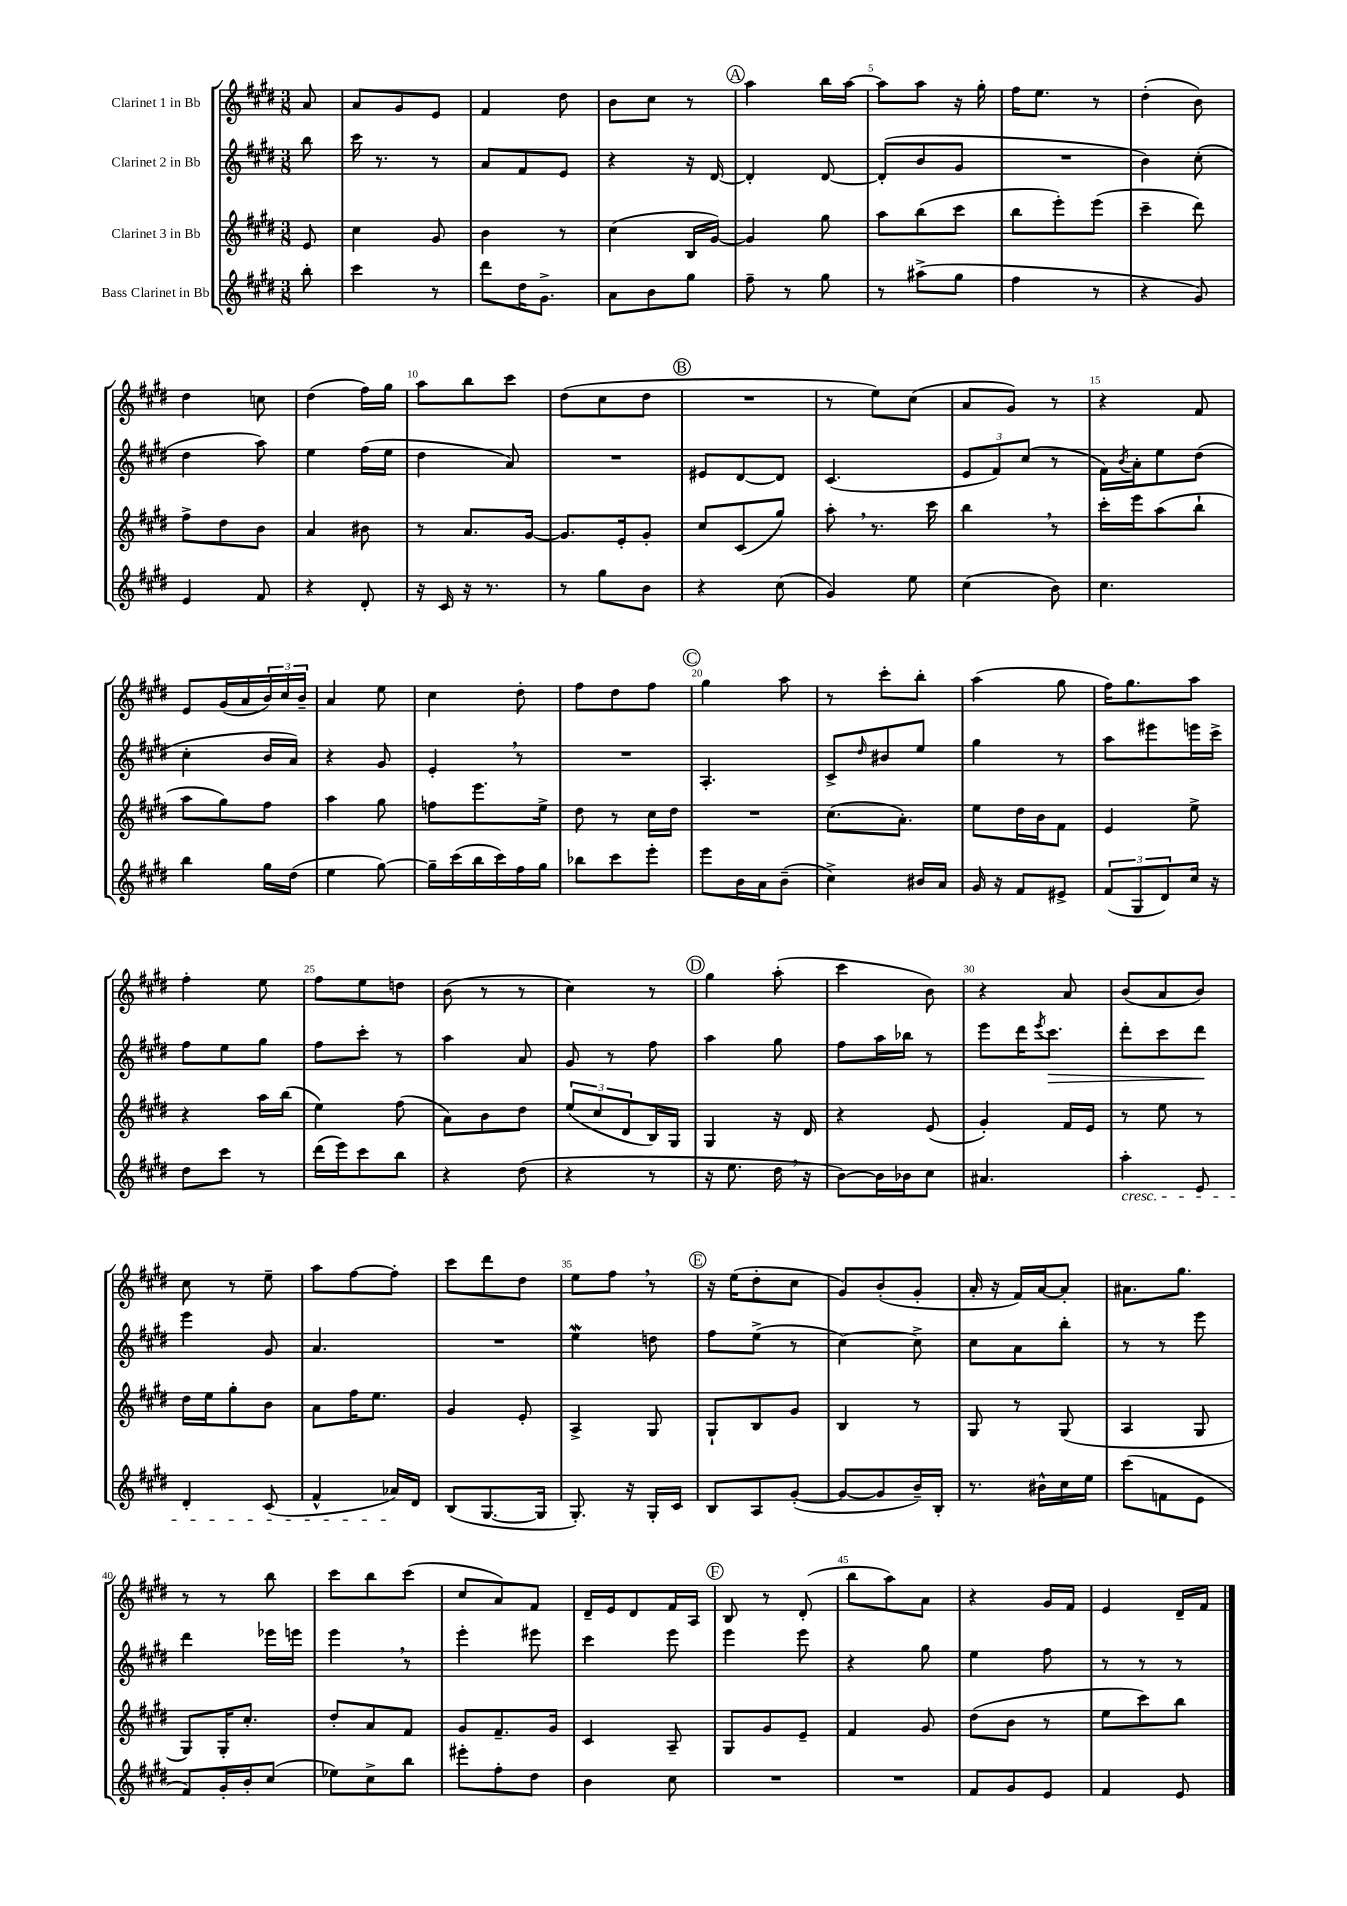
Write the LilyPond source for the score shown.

<<
\new StaffGroup <<
\new Staff = "s0" \with { instrumentName = "Clarinet 1 in Bb" } {
    \clef treble \key e \major \numericTimeSignature \time 3/8 \partial 8
    a'8 |
    a'8 gis'8 e'8 |
    fis'4 dis''8 |
    b'8 cis''8 r8 |
    \mark \markup { \circle "A" } a''4 b''16 a''16~ |
    a''8 a''8 r16 gis''16-. |
    fis''16 e''8. r8 |
    dis''4-.( b'8) |
    dis''4 c''8 |
    dis''4( fis''16) gis''16 |
    a''8 b''8 cis'''8 |
    dis''8( cis''8 dis''8 |
    \mark \markup { \circle "B" } R4. |
    r8 e''8) cis''8( |
    a'8 gis'8) r8 |
    r4 fis'8 |
    e'8 gis'16( a'16 \tuplet 3/2 { b'16) cis''16 b'16-- } |
    a'4 e''8 |
    cis''4 dis''8-. |
    fis''8 dis''8 fis''8 |
    \mark \markup { \circle "C" } gis''4 a''8 |
    r8 cis'''8-. b''8-. |
    a''4( gis''8 |
    fis''16) gis''8. a''8 |
    fis''4-. e''8 |
    fis''8 e''8 d''8 |
    b'8( r8 r8 |
    cis''4) r8 |
    \mark \markup { \circle "D" } gis''4 a''8-.( |
    cis'''4 b'8) |
    r4 a'8 |
    b'8( a'8 b'8) |
    cis''8 r8 e''8-- |
    a''8 fis''8~ fis''8-. |
    cis'''8 dis'''8 dis''8 |
    e''8 fis''8 \breathe r8 |
    \mark \markup { \circle "E" } r16 e''16( dis''8-. cis''8 |
    gis'8) b'8-.( gis'8-. |
    a'16-. r16 fis'16) a'16~ a'8-. |
    ais'8. gis''8. |
    r8 r8 b''8 |
    cis'''8 b''8 cis'''8( |
    cis''8 a'8) fis'8 |
    dis'16-- e'16 dis'8 fis'16 a16 |
    \mark \markup { \circle "F" } b8 r8 dis'8-.( |
    b''8 a''8) a'8 |
    r4 gis'16 fis'16 |
    e'4 dis'16-- fis'16 \bar "|." |
}
\new Staff = "s1" \with { instrumentName = "Clarinet 2 in Bb" } {
    \clef treble \key e \major \numericTimeSignature \time 3/8 \partial 8
    b''8 |
    cis'''16 r8. r8 |
    a'8 fis'8 e'8 |
    r4 r16 dis'16~ |
    \mark \markup { \circle "A" } dis'4-. dis'8~ |
    dis'8-.( b'8 gis'8 |
    R4. |
    b'4) cis''8-.( |
    dis''4 a''8) |
    e''4 fis''16( e''16 |
    dis''4 a'8) |
    R4. |
    \mark \markup { \circle "B" } eis'8 dis'8~ dis'8 |
    cis'4.( |
    \tuplet 3/2 { e'8 fis'8) cis''8( } r8 |
    fis'16) \acciaccatura { b'8 } a'16-. e''8 dis''8( |
    cis''4-. b'16 a'16) |
    r4 gis'8 |
    e'4-. \breathe r8 |
    R4. |
    \mark \markup { \circle "C" } a4.-. |
    cis'8-> \grace { dis''16 } bis'8 e''8 |
    gis''4 r8 |
    a''8 eis'''8 e'''16 cis'''16-> |
    fis''8 e''8 gis''8 |
    fis''8 cis'''8-. r8 |
    a''4 a'8 |
    gis'8 r8 fis''8 |
    \mark \markup { \circle "D" } a''4 gis''8 |
    fis''8 a''16 bes''16 r8 |
    e'''8 dis'''16 \acciaccatura { e'''8 } cis'''8.\> |
    dis'''8-. cis'''8 dis'''8\! |
    e'''4 gis'8 |
    a'4. |
    R4. |
    e''4\mordent d''8 |
    \mark \markup { \circle "E" } fis''8 e''8->( r8 |
    cis''4~) cis''8-> |
    cis''8 a'8 b''8-. |
    r8 r8 e'''8 |
    dis'''4 ees'''16 e'''16 |
    e'''4 \breathe r8 |
    e'''4-. eis'''8 |
    cis'''4 e'''8 |
    \mark \markup { \circle "F" } e'''4 e'''8 |
    r4 gis''8 |
    e''4 fis''8 |
    r8 r8 r8 \bar "|." |
}
\new Staff = "s2" \with { instrumentName = "Clarinet 3 in Bb" } {
    \clef treble \key e \major \numericTimeSignature \time 3/8 \partial 8
    e'8 |
    cis''4 gis'8 |
    b'4 r8 |
    cis''4( b16 gis'16~) |
    \mark \markup { \circle "A" } gis'4 gis''8 |
    a''8 b''8( cis'''8 |
    b''8 e'''8-.) e'''8( |
    cis'''4-- dis'''8) |
    fis''8-> dis''8 b'8 |
    a'4 bis'8 |
    r8 a'8. gis'16~ |
    gis'8. e'16-. gis'8-. |
    \mark \markup { \circle "B" } cis''8 cis'8( gis''8) |
    a''8-. \breathe r8. cis'''16 |
    b''4 \breathe r8 |
    cis'''16-. e'''16 a''8( b''8-! |
    a''8 gis''8) fis''8 |
    a''4 gis''8 |
    f''8 e'''8. e''16-> |
    dis''8 r8 cis''16 dis''16 |
    \mark \markup { \circle "C" } R4. |
    cis''8.( a'8.-.) |
    e''8 dis''16 b'16 fis'8 |
    e'4 e''8-> |
    r4 a''16 b''16( |
    e''4) fis''8( |
    a'8) b'8 dis''8 |
    \tuplet 3/2 { e''8( cis''8 dis'8 } b16) gis16 |
    \mark \markup { \circle "D" } gis4 r16 dis'16 |
    r4 e'8( |
    gis'4-.) fis'16 e'16 |
    r8 e''8 r8 |
    dis''16 e''16 gis''8-. b'8 |
    a'8 fis''16 e''8. |
    gis'4 e'8-. |
    a4-> gis8 |
    \mark \markup { \circle "E" } gis8-! b8 gis'8 |
    b4 r8 |
    gis8 r8 gis8( |
    a4 gis8 |
    gis8) gis16-. cis''8.-. |
    dis''8-. a'8 fis'8 |
    gis'8 fis'8.-- gis'16 |
    cis'4 a8-- |
    \mark \markup { \circle "F" } gis8 gis'8 e'8-- |
    fis'4 gis'8 |
    dis''8( b'8 r8 |
    e''8 cis'''8) b''8 \bar "|." |
}
\new Staff = "s3" \with { instrumentName = "Bass Clarinet in Bb" } {
    \clef treble \key e \major \numericTimeSignature \time 3/8 \partial 8
    b''8-. |
    cis'''4 r8 |
    dis'''8 dis''16 gis'8.-> |
    a'8 b'8 gis''8 |
    \mark \markup { \circle "A" } fis''8-- r8 gis''8 |
    r8 ais''8->( gis''8 |
    fis''4 r8 |
    r4 gis'8) |
    e'4 fis'8 |
    r4 dis'8-. |
    r16 cis'16 r16 r8. |
    r8 gis''8 b'8 |
    \mark \markup { \circle "B" } r4 cis''8( |
    gis'4) e''8 |
    cis''4( b'8) |
    cis''4. |
    b''4 gis''16 dis''16( |
    e''4 gis''8~) |
    gis''16-- cis'''16( b''16 cis'''16) fis''16 gis''16 |
    bes''8 cis'''8 e'''8-. |
    \mark \markup { \circle "C" } e'''8 b'16 a'16 b'8--( |
    cis''4->) bis'16 a'16 |
    gis'16 r16 fis'8 eis'8-> |
    \tuplet 3/2 { fis'8( gis8 dis'8) } cis''16 r16 |
    dis''8 cis'''8 r8 |
    dis'''16( e'''16) cis'''8 b''8 |
    r4 dis''8( |
    r4 r8 |
    \mark \markup { \circle "D" } r16 e''8. dis''16 \breathe r16 |
    b'8~) b'16 bes'16 cis''8 |
    ais'4. |
    a''4-.\cresc e'8 |
    dis'4-. cis'8( |
    fis'4-^ aes'16\!) dis'16 |
    b8( gis8.~ gis16 |
    gis8.-.) r16 gis16-. cis'16 |
    \mark \markup { \circle "E" } b8 a8 gis'8~-.( |
    gis'8~ gis'8 b'16--) b16-. |
    r8. bis'16-^ cis''16 e''16 |
    cis'''8( f'8 e'8 |
    fis'8) gis'16-. b'16-. cis''8( |
    ees''8) cis''8-> b''8 |
    eis'''8-. fis''8-. dis''8 |
    b'4 cis''8 |
    \mark \markup { \circle "F" } R4. |
    R4. |
    fis'8 gis'8 e'8 |
    fis'4 e'8 \bar "|." |
}
>>
>>
\layout { \context { \Score \override BarNumber.break-visibility = ##(#f #t #t) barNumberVisibility = #(every-nth-bar-number-visible 5) } }
